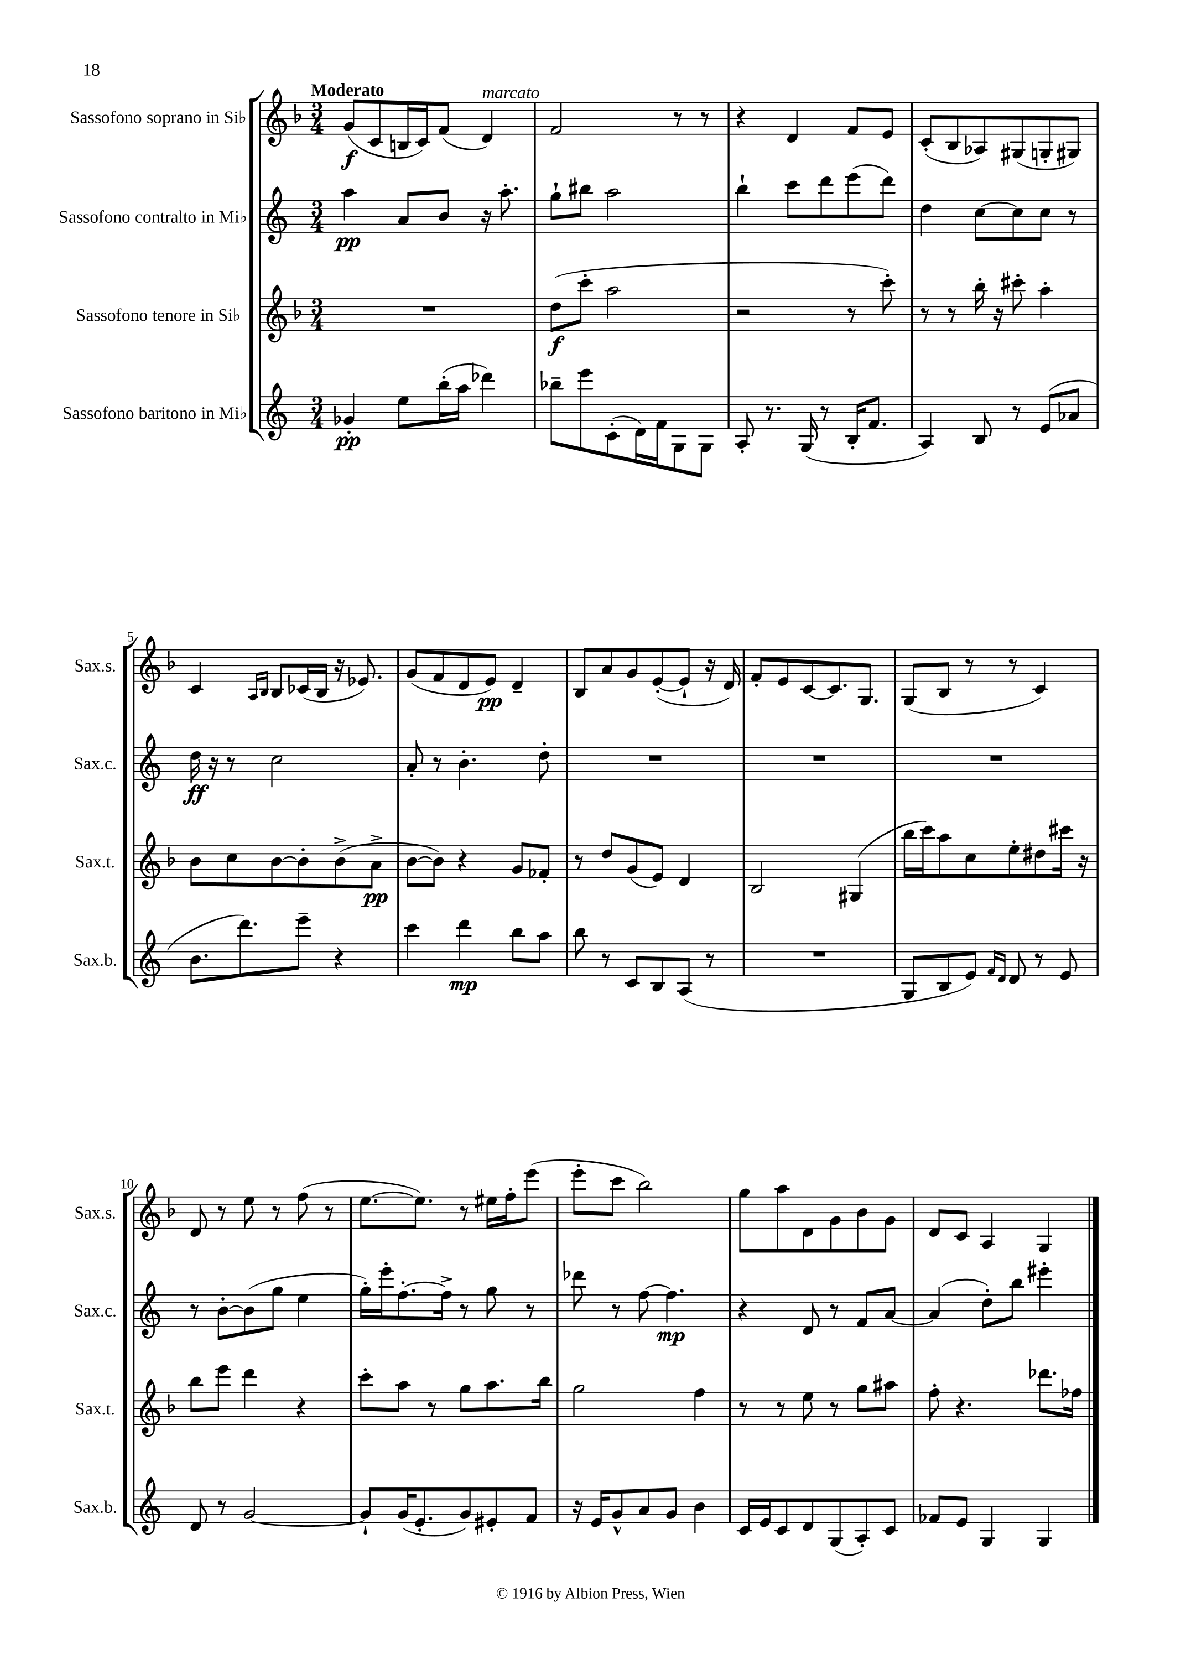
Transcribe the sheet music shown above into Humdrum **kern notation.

**kern	**kern	**kern	**kern
*staff4	*staff3	*staff2	*staff1
*clefG2	*clefG2	*clefG2	*clefG2
*k[]	*k[b-]	*k[]	*k[b-]
*M3/4	*M3/4	*M3/4	*M3/4
4g-'	2.r	4aa	(8g
.	.	.	8c
8ee	.	8a	16B
.	.	.	16c)
(16bb'	.	8b	(8f
16aa	.	.	.
4ddd-)	.	16r	4d)
.	.	8.aa'	.
=	=	=	=
8bb-~	(8dd	8gg`	2f
8eee	8ccc'	8bb#	.
(8c'	2aa	2aa	.
16d)	.	.	.
16f	.	.	.
8G	.	.	8r
8G	.	.	8r
=	=	=	=
8A'	2r	4bb`	4r
8.r	.	.	.
.	.	8ccc	4d
(16G	.	.	.
8r	.	8ddd	.
16B'	8r	(8eee	8f
8.f	.	.	.
.	8ccc')	8ddd)	8e
=	=	=	=
4A)	8r	4dd	(8c'
.	8r	.	8B-
8B	16bb-'	[8cc	8A-)
.	16r	.	.
8r	8ccc#'	8cc]	(8G#
(8e	4aa'	8cc	8G'
8a-	.	8r	8G#)
=	=	=	=
8.b	8b-	16dd	4c
.	.	16r	.
.	8cc	8r	.
8.ddd)	.	.	.
.	.	.	16qqA
.	.	.	16qqB-
.	[8b-	2cc	8B-
8eee~	8b-']	.	(16c-
.	.	.	16B-
4r	(8b-^	.	16r
.	.	.	8.e-)
.	8a^	.	.
=	=	=	=
4ccc	[8b-	8a'	(8g
.	8b-])	8r	8f
4ddd	4r	4.b'	8d
.	.	.	8e)
8bb	8g	.	4d~
8aa	8f-'	8dd'	.
=	=	=	=
8bb	8r	2.r	8B-
8r	8dd	.	8a
8c	(8g	.	8g
8B	8e)	.	([8e'
(8A	4d	.	8e`]
8r	.	.	16r
.	.	.	16d)
=	=	=	=
2.r	2B-	2.r	8f'
.	.	.	8e
.	.	.	[8c
.	.	.	8.c]
.	(4G#	.	.
.	.	.	8.G
=	=	=	=
8G	16bb-	2.r	(8G
.	16ccc)	.	.
8B	8aa	.	8B-
8e)	8cc	.	8r
16qqf	.	.	.
16qqd	.	.	.
8d	8ee'	.	8r
8r	8dd#	.	4c)
8e	16ccc#	.	.
.	16r	.	.
=	=	=	=
8d	8bb-	8r	8d
8r	8eee	[8b'	8r
[2g	4ddd	(8b]	8ee
.	.	8gg	8r
.	4r	4ee	(8ff
.	.	.	8r
=	=	=	=
8g`]	8ccc'	16gg')	[8.ee
.	.	16eee'	.
(16g	8aa	[8.ff'	.
8.e'	.	.	8.ee])
.	8r	.	.
.	.	16ff^]	.
8g)	8gg	8r	8r
8e#'	8.aa	8gg	16ee#
.	.	.	16ff'
8f	.	8r	(8eee
.	16bb-	.	.
=	=	=	=
16r	2gg	8ddd-	8eee'
16e	.	.	.
8g^^	.	8r	8ccc
8a	.	[8ff	2bb-)
8g	.	4.ff]	.
4b	4ff	.	.
=	=	=	=
16c	8r	4r	8gg
16e	.	.	.
8c	8r	.	8aa
8d	8ee	8d	8d
(8G	8r	8r	8g
8A')	8gg	8f	8b-
8c	8aa#	[8a	8g
=	=	=	=
8f-	8ff'	(4a]	8d
8e	4.r	.	8c
4G	.	8dd')	4A
.	.	8bb	.
4G	8.ddd-	4eee#'	4G
.	16ff-	.	.
==	==	==	==
*-	*-	*-	*-
